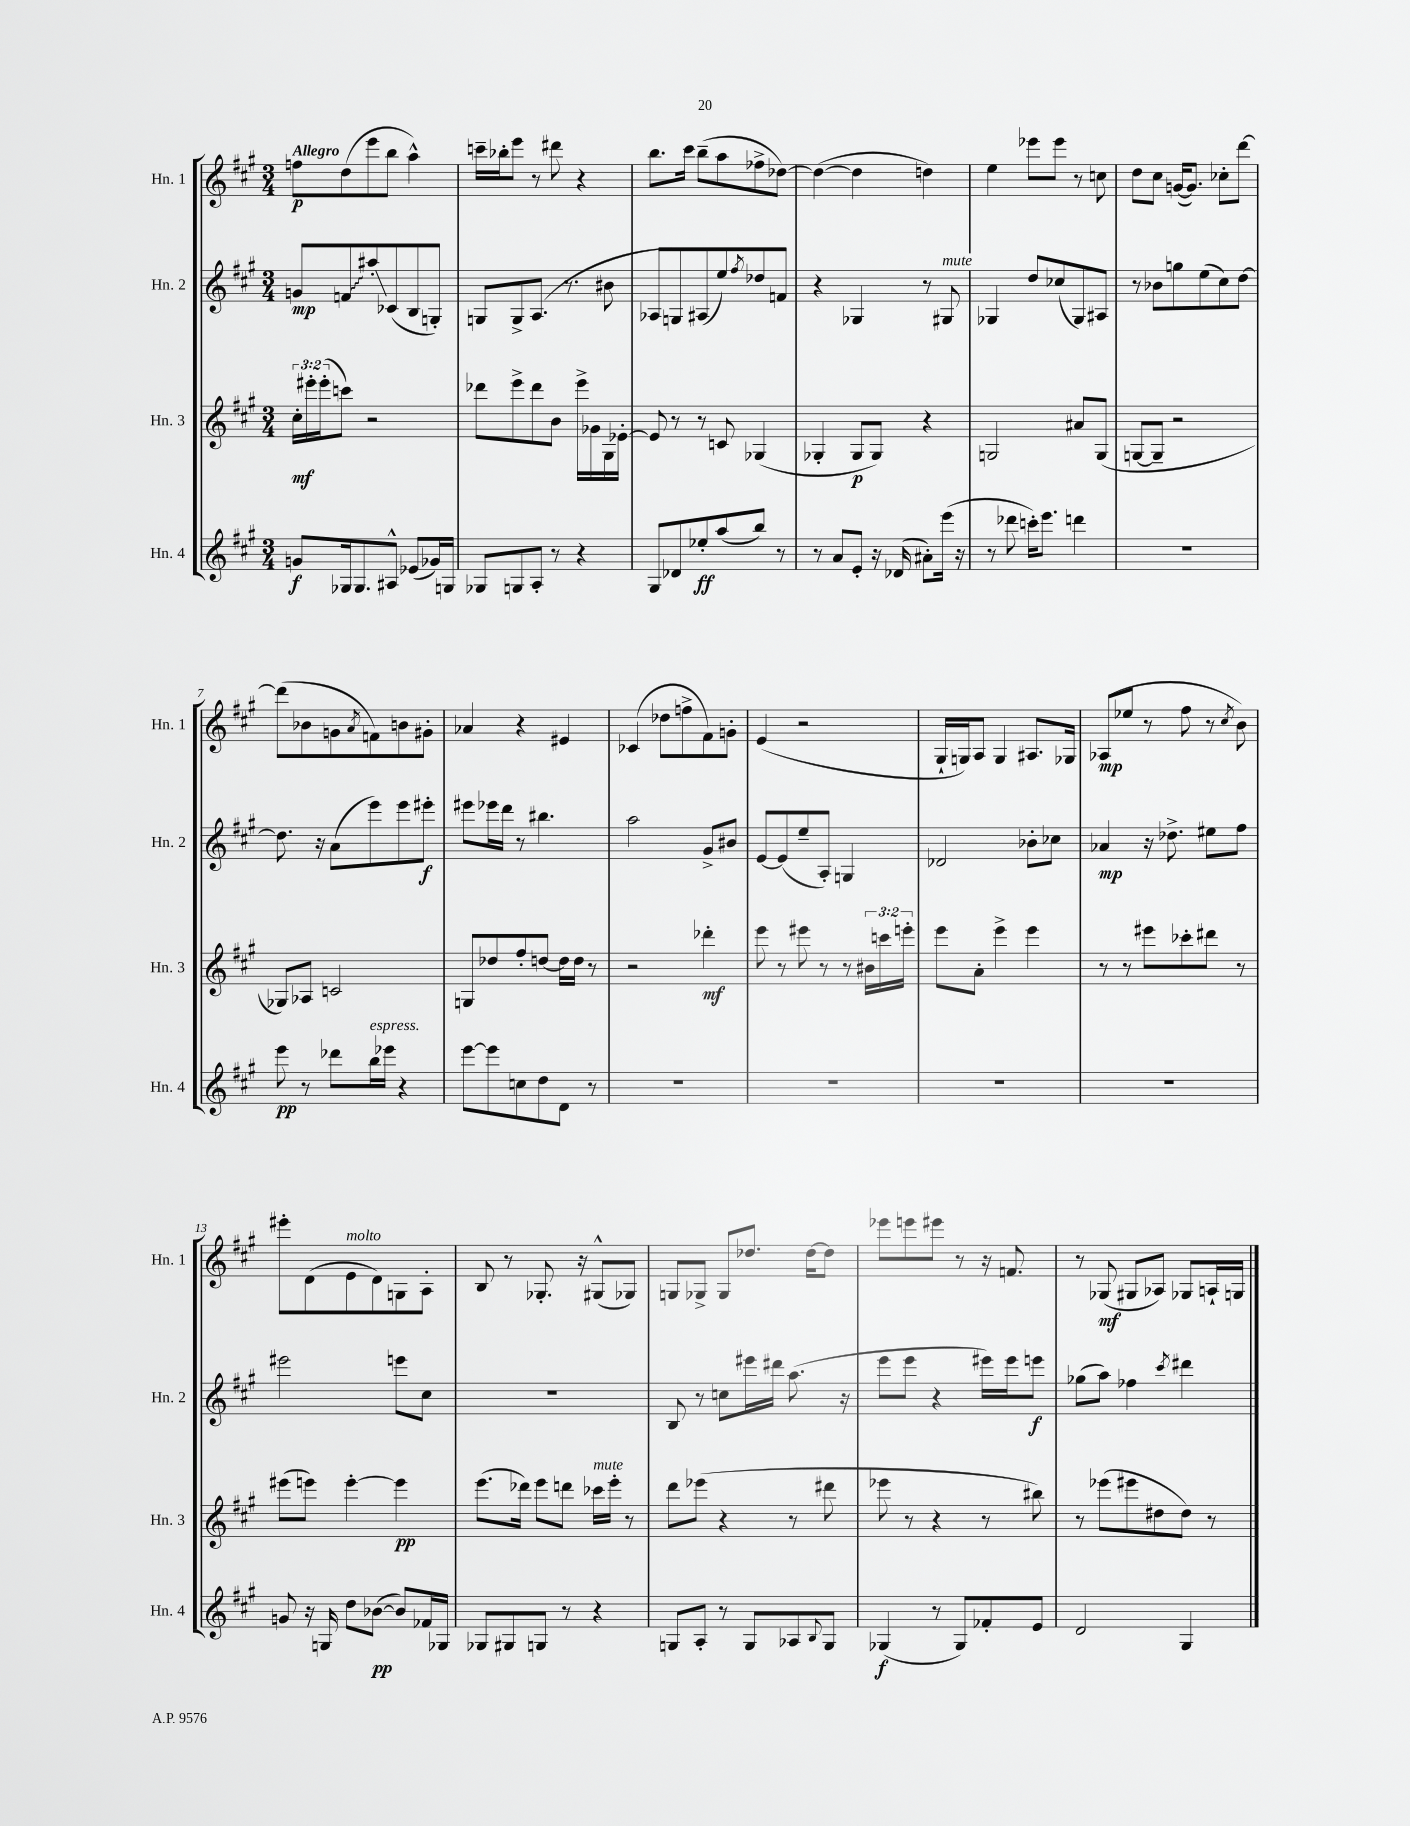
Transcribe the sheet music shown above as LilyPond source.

<<
\new StaffGroup <<
\new Staff = "s0" \with { instrumentName = "Hn. 1" shortInstrumentName = "Hn. 1" } {
    \clef treble \key a \major \numericTimeSignature \time 3/4 \tempo "Allegro"
    f''8\p d''8( e'''8 b''8 a''4-^) |
    c'''16-- bes''16-. e'''8 r8 dis'''8 r4 |
    b''8. cis'''16 b''8--( a''8 fes''8-> des''8~) |
    des''4~( des''4 d''4) |
    e''4 ees'''8 ees'''8 r8 c''8 |
    d''8 \once \override Glissando.style = #'zigzag cis''8\glissando g'16~( g'8.) ces''8-. d'''8~ |
    d'''8( bes'8 g'8 \acciaccatura { a'8 } f'8) b'8 gis'8-. |
    aes'4 r4 eis'4 |
    ces'4( des''8 f''8-> fis'8) g'8-. |
    e'4( r2 |
    gis16-! g16) a8 g4 ais8. ges16 |
    aes8\mp( ees''8 r8 fis''8 r8 \acciaccatura { cis''8 } b'8) |
    eis'''8-. d'8( e'8^\markup { \italic "molto" } d'8) g8 a8-. |
    b8 r8 ges8.-. r16 gis8-^( ges8) |
    g8 ges8-> ges8 des''8. des''16~ des''8 |
    ees'''8 e'''8 eis'''8 r8 r16 f'8. |
    r8 ges8\mf( gis8 aes8) ges8 a16-! g16 \bar "|." |
}
\new Staff = "s1" \with { instrumentName = "Hn. 2" shortInstrumentName = "Hn. 2" } {
    \clef treble \key a \major \numericTimeSignature \time 3/4
    g'8\mp \once \override Glissando.style = #'zigzag f'8\glissando ais''8-.\glissando ces'8( b8 g8-.) |
    g8 g8-> a8.( r8. bis'8 |
    aes8 g8) ais8( e''8) \acciaccatura { fis''8 } des''8 f'8 |
    r4 ges4 r8 gis8^\markup { \italic "mute" } |
    ges4 d''8 ces''8( ges8) ais8 |
    r8 bes'8 g''8 e''8( cis''8) d''8~ |
    d''8. r16 a'8( e'''8) e'''8 eis'''8-.\f |
    eis'''8 ees'''16 d'''16 r8 bis''4. |
    a''2 gis'8-> bis'8 |
    e'8~ e'8( e''8-- a8-.) g4 |
    des'2 bes'8-. ces''8 |
    aes'4\mp r16 des''8.-> eis''8 fis''8 |
    eis'''2 e'''8 cis''8 |
    R2. |
    b8 r8 c''8 eis'''16 dis'''16 a''8.( r16 |
    e'''8 e'''8 r4 eis'''16) eis'''16 e'''8\f |
    ges''8( a''8) fes''4 \acciaccatura { cis'''8 } dis'''4 \bar "|." |
}
\new Staff = "s2" \with { instrumentName = "Hn. 3" shortInstrumentName = "Hn. 3" } {
    \clef treble \key a \major \numericTimeSignature \time 3/4 \override Staff.TupletNumber.text = #tuplet-number::calc-fraction-text
    \tuplet 3/2 { cis''16-.\mf eis'''16-. eis'''16-.( } c'''8) r2 |
    des'''8 e'''8-> des'''8 b'8 e'''16-> ges'16 gis16 ees'16~-. |
    ees'8 r8 r8 c'8 ges4( |
    ges4-. ges8\p ges8) r4 |
    g2 ais'8 g8( |
    g8~ g8-- r2 |
    ges8) aes8 c'2 |
    g8 des''8 fis''8-. d''8~ d''16 d''16 r8 |
    r2 des'''4-.\mf |
    e'''8 r8 eis'''8 r8 r8 \tuplet 3/2 { bis'16 c'''16 e'''16-. } |
    e'''8 a'8-. e'''4-> e'''4 |
    r8 r8 eis'''8 ces'''8-. dis'''8 r8 |
    eis'''8( e'''8) e'''4~-. e'''4\pp |
    e'''8.( des'''16) e'''8 d'''8 ces'''16^\markup { \italic "mute" } e'''16-. r8 |
    d'''8 ees'''8( r4 r8 dis'''8 |
    ees'''8 r8 r4 r8 bis''8) |
    r8 ees'''8( eis'''8 dis''8 dis''8) r8 \bar "|." |
}
\new Staff = "s3" \with { instrumentName = "Hn. 4" shortInstrumentName = "Hn. 4" } {
    \clef treble \key a \major \numericTimeSignature \time 3/4
    g'8\f ges16 ges8. ais8-^ ees'8( ges'16) g16 |
    ges8 g8 a8-. r8 r4 |
    gis8 des'8 ees''8-.\ff a''8( b''8) r8 |
    r8 a'8 e'8-. r16 des'16( ais'8-.) e'''16( r16 |
    r8 des'''8 c'''16-.) e'''8. d'''4 |
    R2. |
    e'''8\pp r8 des'''8 b''16^\markup { \italic "espress." } ees'''16 r4 |
    e'''8~ e'''8 c''8 d''8 d'8 r8 |
    R2. |
    R2. |
    R2. |
    R2. |
    g'8 r16 g16 d''8 bes'8~\pp( bes'8) fes'16 ges16 |
    ges8 gis8 g8 r8 r4 |
    g8 a8-. r8 g8 aes8 \appoggiatura { b8 } g8 |
    ges4\f( r8 ges8) fes'8-. e'8 |
    d'2 gis4 \bar "|." |
}
>>
>>
